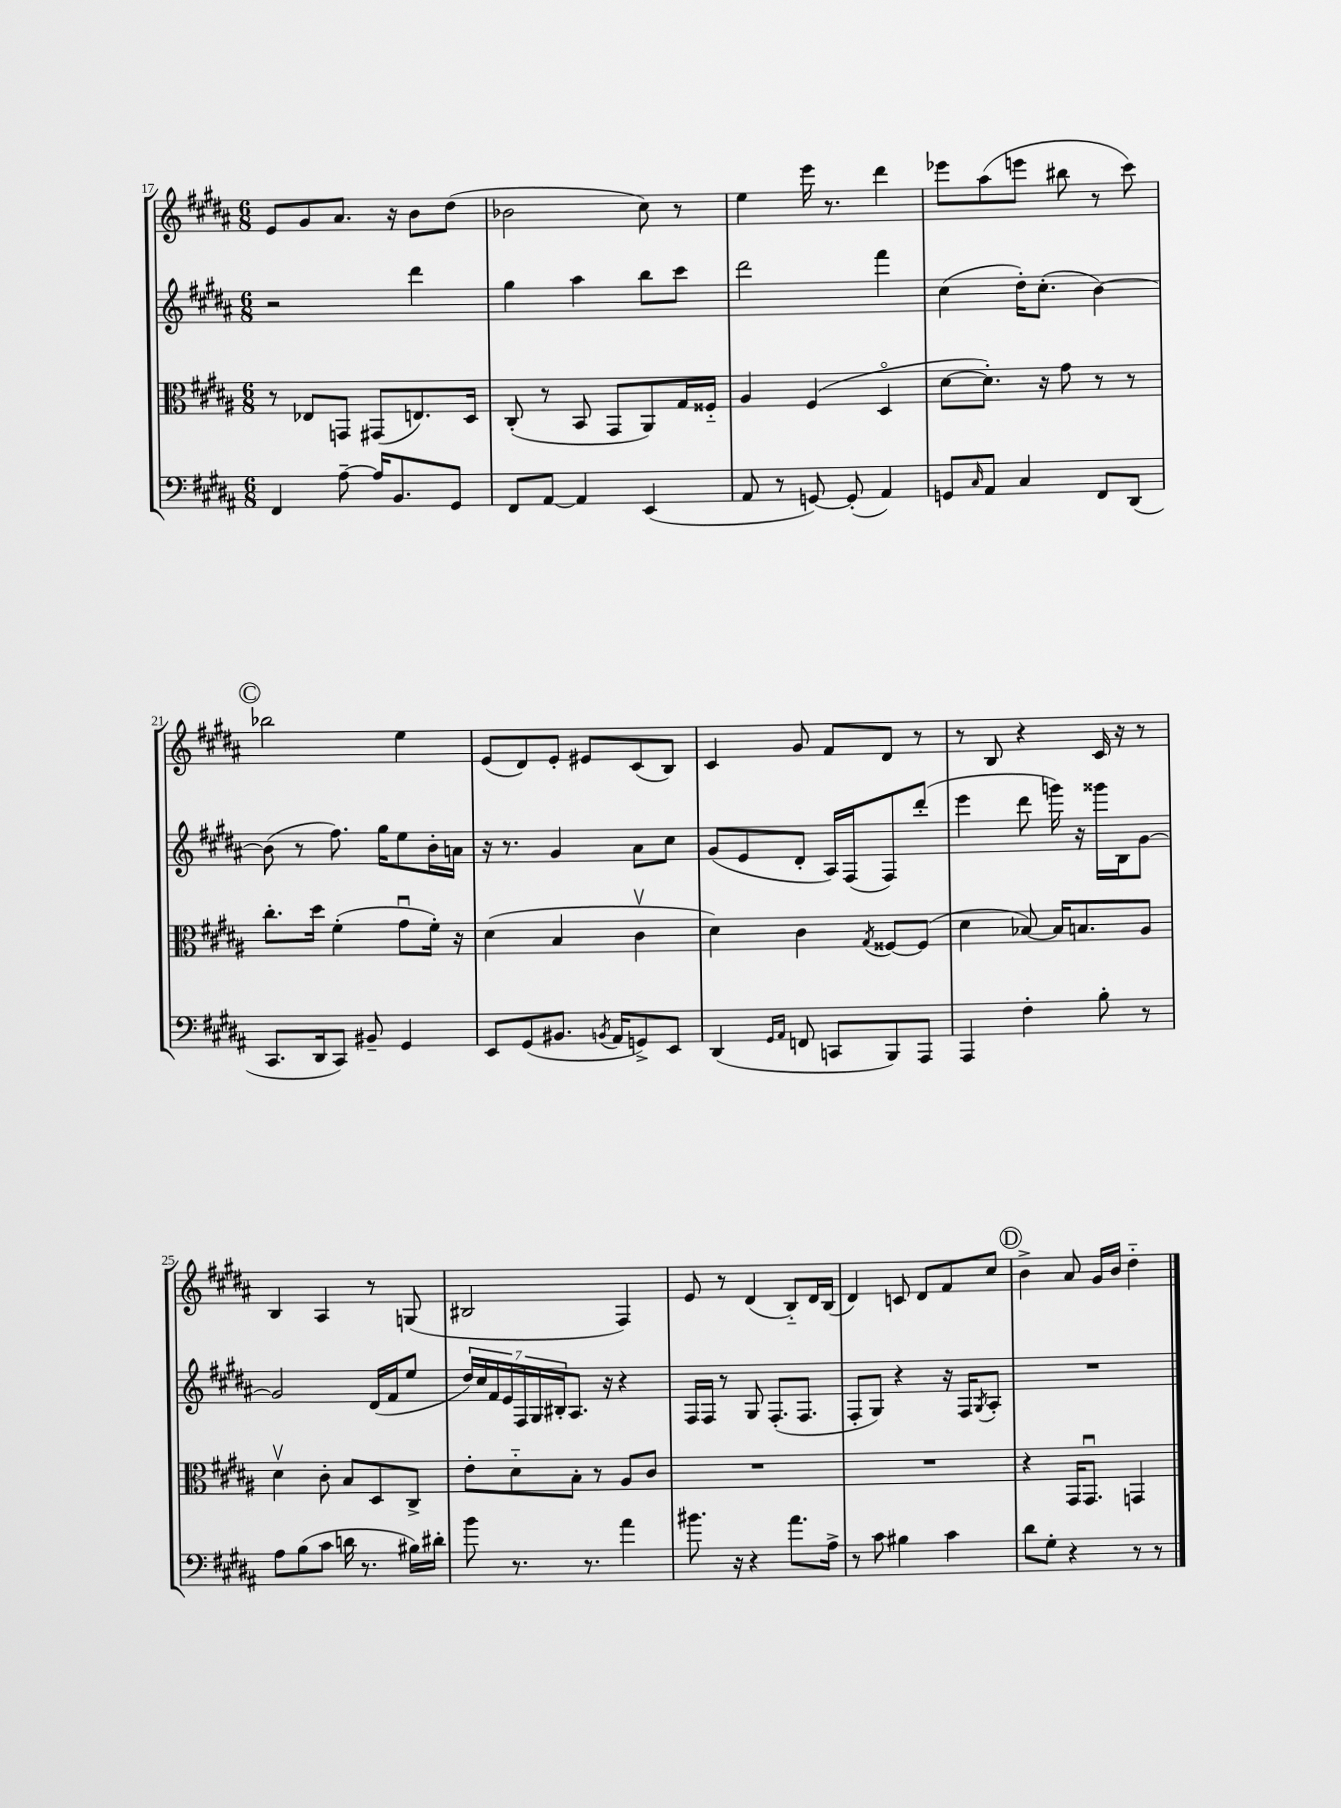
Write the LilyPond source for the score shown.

<<
\new StaffGroup <<
\new Staff = "s0" {
    \clef treble \key b \major \numericTimeSignature \time 6/8
    e'8 gis'8 ais'8. r16 b'8 dis''8( |
    bes'2 cis''8) r8 |
    e''4 e'''16 r8. dis'''4 |
    ees'''8 ais''8( e'''8 bis''8 r8 cis'''8) |
    \mark \markup { \circle "C" } bes''2 e''4 |
    e'8( dis'8) e'8-. eis'8 cis'8( b8) |
    cis'4 gis'8 fis'8 dis'8 r8 |
    r8 b8 r4 cis'16 r16 r8 |
    b4 ais4 r8 g8( |
    bis2 fis4) |
    e'8 r8 dis'4( b8-_) dis'16 b16( |
    dis'4) c'8 dis'8 fis'8 cis''8 |
    \mark \markup { \circle "D" } b'4-> ais'8 gis'16 b'16 dis''4-_ \bar "|." |
}
\new Staff = "s1" {
    \clef treble \key b \major \numericTimeSignature \time 6/8
    r2 dis'''4 |
    gis''4 ais''4 b''8 cis'''8 |
    dis'''2 fis'''4 |
    cis''4( dis''16-.) cis''8.-.( b'4~) |
    \mark \markup { \circle "C" } b'8( r8 fis''8.) gis''16 e''8 b'16-. a'16 |
    r16 r8. gis'4 ais'8 cis''8 |
    gis'8( e'8 dis'8-. ais16) fis16( fis8) dis'''8-.( |
    e'''4 dis'''8 g'''16) r16 gisis'''16 b16 gis'8~ |
    gis'2 dis'16( fis'16 e''8 |
    \tuplet 7/4 { dis''16) cis''16 fis'16 e'16 fis16 gis16 bis16-. } ais8. r16 r4 |
    fis16 fis16 r8 gis8 fis8.-.( fis8. |
    fis8-. gis8) r4 r16 fis16 \acciaccatura { gis8 } ais8-. |
    \mark \markup { \circle "D" } R2. \bar "|." |
}
\new Staff = "s2" {
    \clef alto \key b \major \numericTimeSignature \time 6/8
    r8 ees8 g,8 gis,8( e8.) dis16 |
    cis8-.( r8 b,8 gis,8 ais,8) gis16 fisis16-_ |
    ais4 fis4( dis4\flageolet |
    dis'8~ dis'8.-.) r16 gis'8 r8 r8 |
    \mark \markup { \circle "C" } cis''8.-. dis''16 fis'4-.( gis'8\downbow fis'16-.) r16 |
    dis'4( b4 cis'4\upbow |
    dis'4) cis'4 \acciaccatura { gis8 } fisis8~ fisis8( |
    dis'4 bes8~) bes16 b8. ais8 |
    dis'4\upbow cis'8-. b8 dis8 cis8-> |
    e'8-. dis'8-_ b8-. r8 ais8 cis'8 |
    R2. |
    R2. |
    \mark \markup { \circle "D" } r4 gis,16 gis,8.\downbow g,4 \bar "|." |
}
\new Staff = "s3" {
    \clef bass \key b \major \numericTimeSignature \time 6/8
    fis,4 ais8~-- ais16 b,8. gis,8 |
    fis,8 ais,8~ ais,4 e,4( |
    ais,8 r8 g,8~) g,8-.( ais,4) |
    g,8 \grace { cis16 } ais,8 cis4 fis,8 dis,8( |
    \mark \markup { \circle "C" } cis,8. dis,16 cis,8) bis,8-- gis,4 |
    e,8 gis,8( bis,8. \acciaccatura { b,8 } ais,16 g,8->) e,8 |
    dis,4( \grace { gis,16 ais,16 } f,8 c,8 b,,8) ais,,8 |
    ais,,4 fis4-. b8-. r8 |
    ais8 b8( cis'8 d'16 r8. bis16) dis'16-. |
    b'8 r8. r8. ais'4 |
    bis'8. r16 r4 ais'8. ais16-> |
    r8 cis'8 bis4 cis'4 |
    \mark \markup { \circle "D" } dis'8 gis8-. r4 r8 r8 \bar "|." |
}
>>
>>
\layout { \context { \Score currentBarNumber = #17 } }
